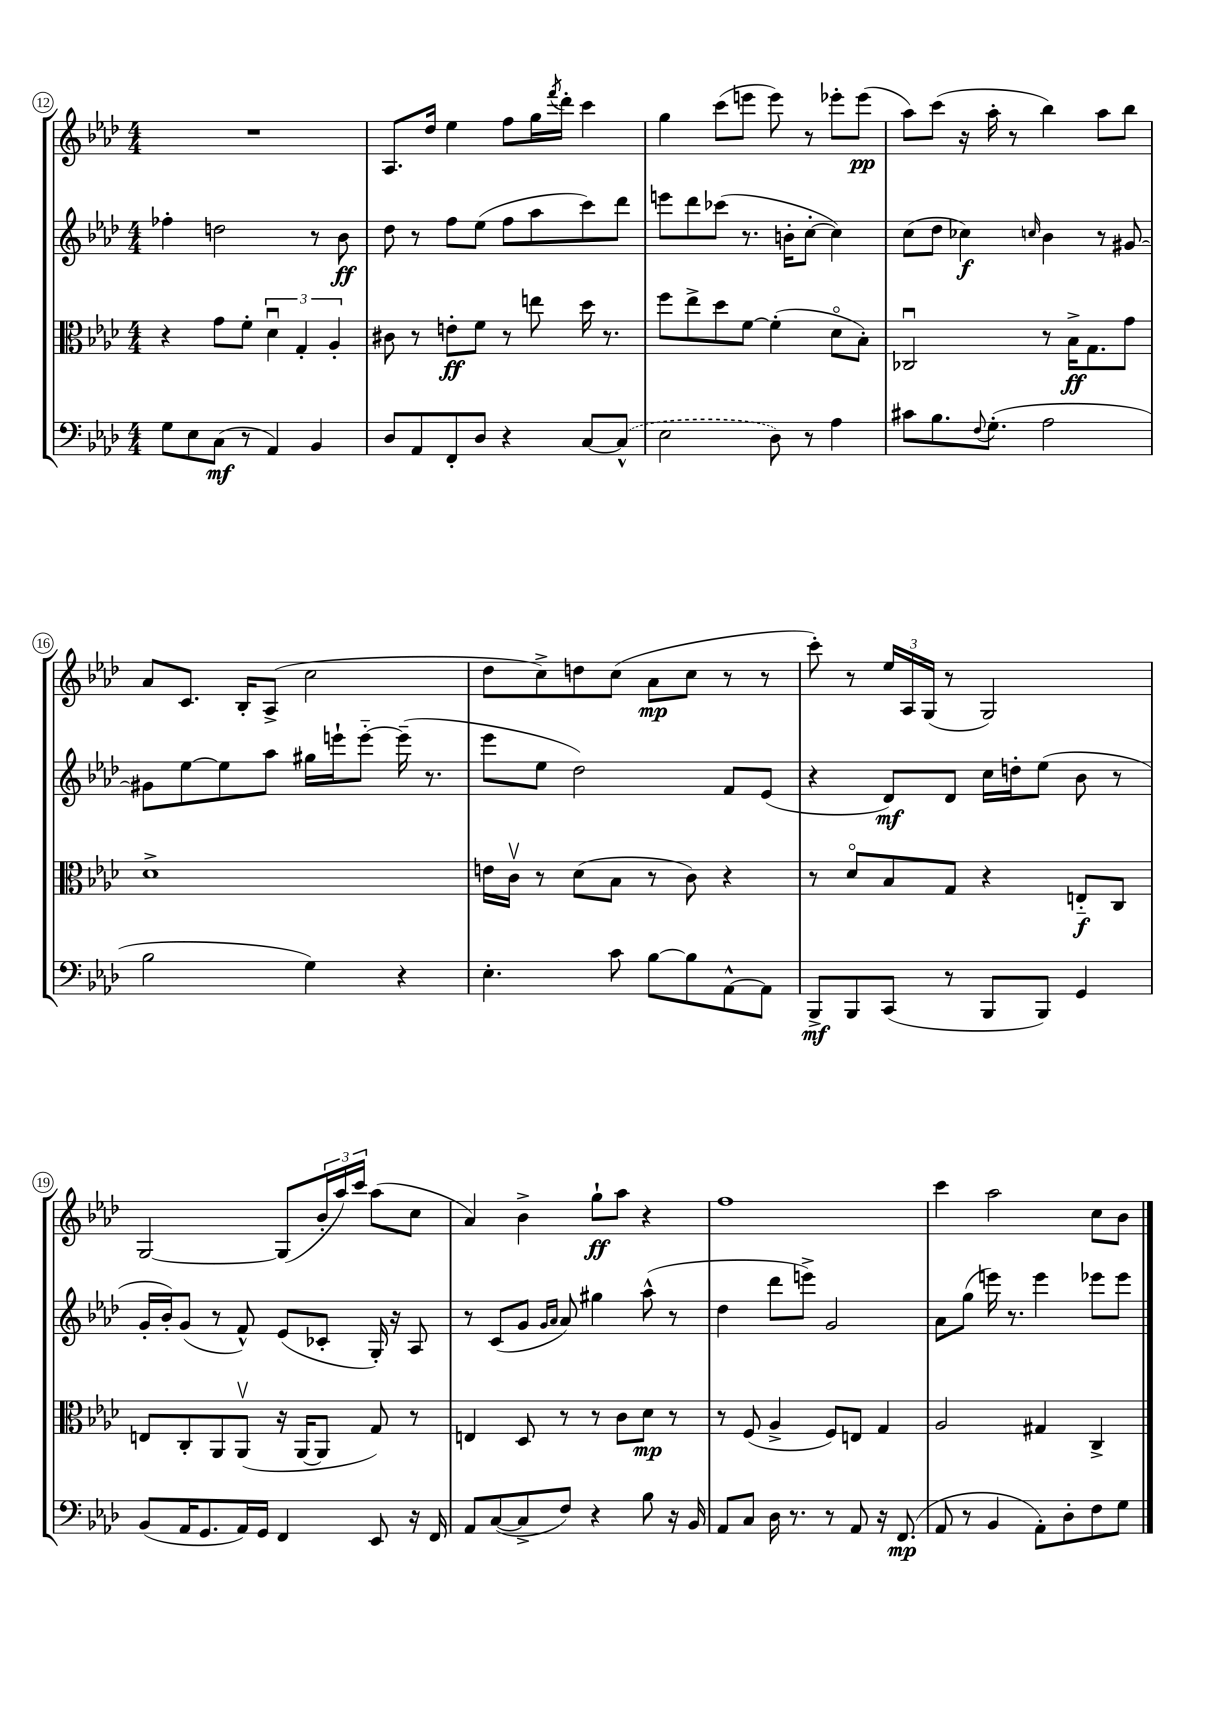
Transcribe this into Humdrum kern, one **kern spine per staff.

**kern	**dynam	**kern	**dynam	**kern	**dynam	**kern	**dynam
*part4	*part4	*part3	*part3	*part2	*part2	*part1	*part1
*staff4	*staff4	*staff3	*staff3	*staff2	*staff2	*staff1	*staff1
*clefF4	*	*clefC3	*	*clefG2	*	*clefG2	*
*k[b-e-a-d-]	*	*k[b-e-a-d-]	*	*k[b-e-a-d-]	*	*k[b-e-a-d-]	*
*M4/4	*	*M4/4	*	*M4/4	*	*M4/4	*
=12	=12	=12	=12	=12	=12	=12	=12
8G\L	.	4r	.	4ff-X'\	.	1r	.
8E-\	.	.	.	.	.	.	.
(8C\J	mf	8g\L	.	2ddn\	.	.	.
8r	.	8f'\J	.	.	.	.	.
4AA-/)	.	6d-u\	.	.	.	.	.
.	.	6G'/	.	.	.	.	.
4BB-/	.	.	.	8r	.	.	.
.	.	6A-'/	.	.	.	.	.
.	.	.	.	8b-\	ff	.	.
=13	=13	=13	=13	=13	=13	=13	=13
8D-/L	.	8c#X\	.	8dd-\	.	8.A-/L	.
8AA-/	.	8r	.	8r	.	.	.
.	.	.	.	.	.	16dd-/Jk	.
8FF'/	.	8en'\L	ff	8ff\L	.	4ee-\	.
8D-/J	.	8f\J	.	(8ee-\J	.	.	.
4r	.	8r	.	8ff\L	.	8ff\L	.
.	.	8een\	.	8aa-\	.	16gg\L	.
.	.	.	.	.	.	8qfff/	.
.	.	.	.	.	.	16ddd-'\JJ	.
[8C/L	.	16dd-\	.	8ccc\)	.	4ccc\	.
.	.	8.r	.	.	.	.	.
(8C^^/J]	.	.	.	8ddd-\J	.	.	.
=14	=14	=14	=14	=14	=14	=14	=14
2E-\	.	8ff\L	.	8eeen\L	.	4gg\	.
.	.	8ee-^\	.	8ddd-\	.	.	.
.	.	8dd-\	.	(8ccc-X\J	.	(8ccc\L	.
.	.	[8f\J	.	8.r	.	8eeen\J	.
8D-\)	.	(4f'\]	.	.	.	8eee\)	.
.	.	.	.	16bn'\KL	.	.	.
8r	.	.	.	[8cc'\J	.	8r	.
4A-\	.	8d-\L	.	4cc\])	.	8eee-X'\L	.
.	.	8B-'\J)	.	.	.	(8eee-\J	pp
=15	=15	=15	=15	=15	=15	=15	=15
8c#X\L	.	2C-Xu/	.	(8cc\L	.	8aa-\L)	.
8.B-\	.	.	.	8dd-\J	.	(8ccc\J	.
.	.	.	.	4cc-X\)	f	16r	.
8qqF/	.	.	.	.	.	.	.
(8.G'\J	.	.	.	.	.	16aa-'\	.
.	.	.	.	.	.	8r	.
.	.	.	.	16qqccn/	.	.	.
2A-\	.	8r	.	4b-\	.	4bb-\)	.
.	.	16B-^\KL	ff	.	.	.	.
.	.	8.G\	.	.	.	.	.
.	.	.	.	8r	.	8aa-\L	.
.	.	8g\J	.	[8g#X/	.	8bb-\J	.
!!LO:LB:g=z
=16	=16	=16	=16	=16	=16	=16	=16
2B-\	.	1d-^	.	8g#X\L]	.	8a-/L	.
.	.	.	.	[8ee-\	.	8.c/J	.
.	.	.	.	8ee-\]	.	.	.
.	.	.	.	.	.	16B-'/KL	.
.	.	.	.	8aa-\J	.	(8A-^/J	.
4G\)	.	.	.	16gg#X\LL	.	2cc\	.
.	.	.	.	16eeen`\J	.	.	.
.	.	.	.	[8eee\J	.	.	.
4r	.	.	.	(16eee~\]	.	.	.
.	.	.	.	8.r	.	.	.
=17	=17	=17	=17	=17	=17	=17	=17
4.E-'\	.	16en\LL	.	8eee-\L	.	8dd-\L	.
.	.	16cv\JJ	.	.	.	.	.
.	.	8r	.	8ee-\J	.	8cc^\)	.
.	.	(8d-\L	.	2dd-\)	.	8ddn\	.
8c\	.	8B-\J	.	.	.	(8cc\J	.
[8B-\L	.	8r	.	.	.	8a-\L	mp
8B-\]	.	8c\)	.	.	.	8cc\J	.
[8AA-^^\	.	4r	.	8f/L	.	8r	.
8AA-\J]	.	.	.	(8e-/J	.	8r	.
=18	=18	=18	=18	=18	=18	=18	=18
8BBB-^/L	mf	8r	.	4r	.	8ccc'\)	.
8BBB-/	.	8d-/L	.	.	.	8r	.
(8CC/J	.	8B-/	.	8d-/L)	mf	24ee-/LL	.
.	.	.	.	.	.	24A-/	.
.	.	.	.	.	.	(24G/JJ	.
8r	.	8G/J	.	8d-/J	.	8r	.
8BBB-/L	.	4r	.	16cc\LL	.	2G/)	.
.	.	.	.	16ddn'\J	.	.	.
8BBB-/J)	.	.	.	(8ee-\J	.	.	.
4GG/	.	8En/L	f	8b-\	.	.	.
.	.	8C/J	.	8r	.	.	.
!!LO:LB:g=z
=19	=19	=19	=19	=19	=19	=19	=19
(8BB-/L	.	8En/L	.	16g'/LL	.	[2G/	.
.	.	.	.	16b-'/J)	.	.	.
16AA-/K	.	8C'/	.	(8g/J	.	.	.
8.GG/	.	.	.	.	.	.	.
.	.	8AA-/	.	8r	.	.	.
16AA-/L)	.	(8AA-v/J	.	8f^^/)	.	.	.
16GG/JJ	.	.	.	.	.	.	.
4FF/	.	16r	.	(8e-/L	.	(8G/L]	.
.	.	[16AA-/KL	.	.	.	.	.
.	.	8AA-/J]	.	8c-X'/J	.	24b-'/L	.
.	.	.	.	.	.	24aa-/)	.
.	.	.	.	.	.	24ccc/JJ	.
8EE-/	.	8G/)	.	16G'/)	.	(8aa-\L	.
.	.	.	.	16r	.	.	.
16r	.	8r	.	8A-/	.	8cc\J	.
16FF/	.	.	.	.	.	.	.
=20	=20	=20	=20	=20	=20	=20	=20
8AA-/L	.	4En/	.	8r	.	4a-/)	.
([8C/	.	.	.	(8c/L	.	.	.
8C^/]	.	8D-/	.	8g/J	.	4b-^\	.
.	.	.	.	16qqg/LL	.	.	.
.	.	.	.	16qqa-/JJ	.	.	.
8F/J)	.	8r	.	8a-/)	.	.	.
4r	.	8r	.	4gg#X\	.	8gg`\L	ff
.	.	8c\L	.	.	.	8aa-\J	.
8B-\	.	8d-\J	mp	(8aa-^^\	.	4r	.
16r	.	8r	.	8r	.	.	.
16BB-/	.	.	.	.	.	.	.
=21	=21	=21	=21	=21	=21	=21	=21
8AA-/L	.	8r	.	4dd-\	.	1ff	.
8C/J	.	(8F/	.	.	.	.	.
16D-\	.	4A-^/	.	8ddd-\L	.	.	.
8.r	.	.	.	.	.	.	.
.	.	.	.	8eeen^\J)	.	.	.
8r	.	8F/L)	.	2g/	.	.	.
8AA-/	.	8En/J	.	.	.	.	.
16r	.	4G/	.	.	.	.	.
(8.FF/	mp	.	.	.	.	.	.
=22	=22	=22	=22	=22	=22	=22	=22
8AA-/	.	2A-/	.	8a-\L	.	4ccc\	.
8r	.	.	.	(8gg\J	.	.	.
4BB-/	.	.	.	16eeen\)	.	2aa-\	.
.	.	.	.	8.r	.	.	.
8AA-'\L)	.	4G#X/	.	4eee\	.	.	.
8D-'\	.	.	.	.	.	.	.
8F\	.	4C^/	.	8eee-X\L	.	8cc\L	.
8G\J	.	.	.	8eee-\J	.	8b-\J	.
==	==	==	==	==	==	==	==
*-	*-	*-	*-	*-	*-	*-	*-
